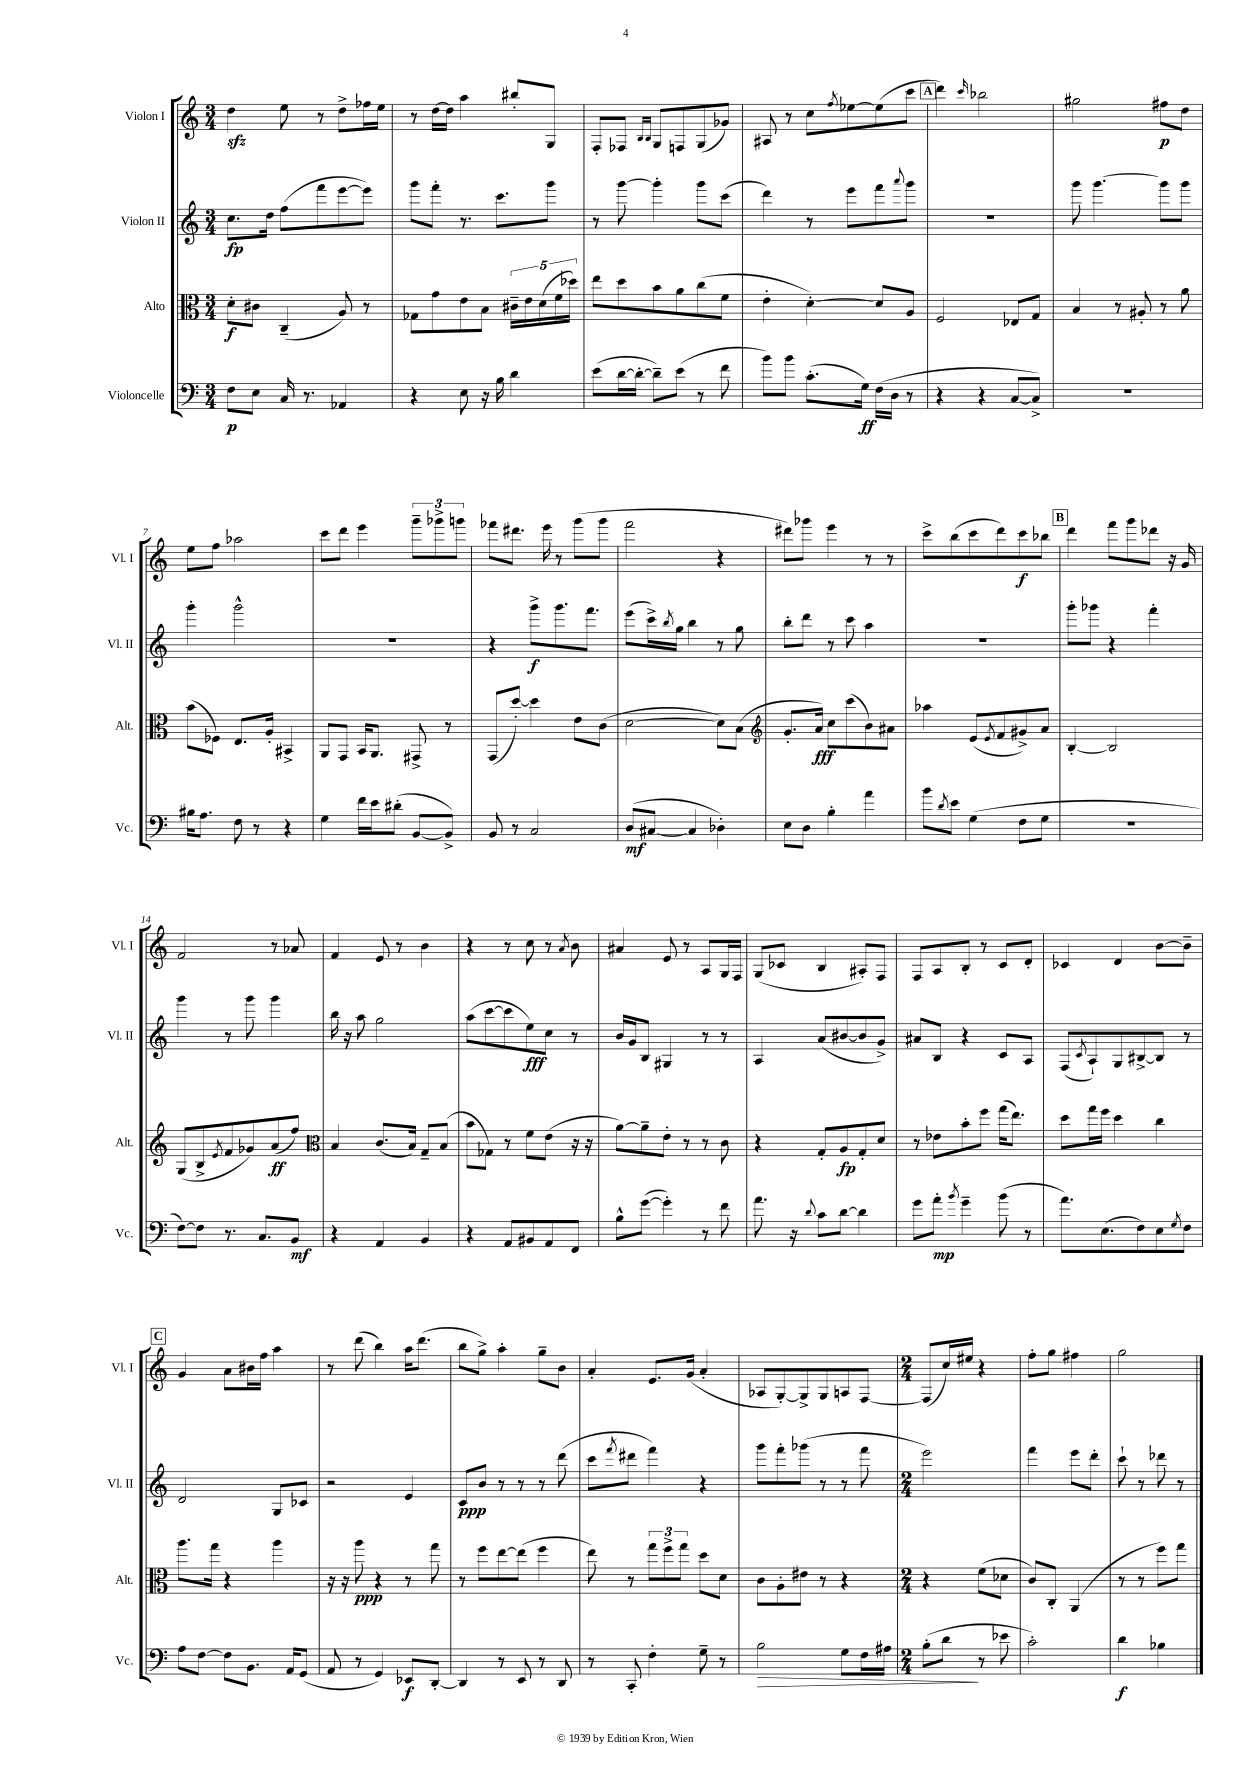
<<
\new StaffGroup <<
\new Staff = "s0" \with { instrumentName = "Violon I" shortInstrumentName = "Vl. I" } {
    \clef treble \key c \major \numericTimeSignature \time 3/4
    d''4\sfz e''8 r8 d''8-> fes''16 e''16 |
    r8 d''16~ d''16 a''4 bis''8-. g8 |
    f8-. fes8 \grace { b16 b16 } g8 f8 g8( ges'8) |
    ais8 r8 c''8 \acciaccatura { f''8 } ees''8~ ees''8( c'''8 |
    \mark \markup { \box "A" } d'''4) \grace { c'''16 } bes''2 |
    gis''2 fis''8\p d''8 |
    e''8 f''8 aes''2 |
    c'''8 d'''8 e'''4 \tuplet 3/2 { g'''8-- ges'''8-> g'''8 } |
    fes'''8 dis'''8. e'''16 r8 g'''8( g'''8 |
    f'''2 r4 |
    dis'''8) ges'''8 e'''4 r8 r8 |
    c'''8-> b''8( c'''8 d'''8) c'''8\f bes''8 |
    \mark \markup { \box "B" } d'''4 f'''8 g'''8 des'''8 r16 g'16 |
    f'2 r8 aes'8 |
    f'4 e'8 r8 b'4 |
    r4 r8 c''8 r8 \acciaccatura { a'8 } b'8 |
    ais'4 e'8 r8 a8 g16 f16 |
    g8( ces'8 b4 ais8-.) f8 |
    f8 a8 b8-. r8 c'8 d'8-. |
    ces'4 d'4 b'8~ b'8-- |
    \mark \markup { \box "C" } g'4 a'8 bis'16 f''16 a''4 |
    r8 d'''8( b''4) a''16 d'''8.( |
    b''8 g''8->) a''4-. g''8-- b'8 |
    a'4-. e'8. g'16( a'4-. |
    aes8 g8~-.) g8-> g8 a8 f8~ |
    \numericTimeSignature \time 2/4 f8( c''16) eis''16 r4 |
    f''8-. g''8 fis''4 |
    g''2 \bar "|." |
}
\new Staff = "s1" \with { instrumentName = "Violon II" shortInstrumentName = "Vl. II" } {
    \clef treble \key c \major \numericTimeSignature \time 3/4
    c''8.\fp d''16 f''8( f'''8 e'''8~ e'''8) |
    g'''8 f'''8-. r8. c'''8. g'''8 |
    r8 g'''8~ g'''4-. g'''8 c'''8( |
    d'''4) r8 e'''8 f'''8 \appoggiatura { a'''8 } g'''8 |
    \mark \markup { \box "A" } R2. |
    g'''8 g'''4.~ g'''8 g'''8 |
    g'''4-. g'''2-^ |
    R2. |
    r4 g'''8->\f g'''8. f'''8. |
    e'''8( c'''16->) \acciaccatura { b''8 } g''16 b''4 r8 g''8 |
    b''8-. d'''8 r8 c'''8 a''4 |
    R2. |
    \mark \markup { \box "B" } g'''8-. ges'''8 r4 f'''4-. |
    g'''4 r8 g'''8 g'''4 |
    b''16 r16 a''8 g''2 |
    a''8( c'''8~ c'''8 e''8\fff) c''8 r8 |
    b'16 g'16 b8 gis4 r8 r8 |
    a4 a'8( bis'8~ bis'8 g'8->) |
    ais'8 b8 r4 c'8 a8 |
    f8( \acciaccatura { c'8 } a8-!) g8 bis8~-> bis8 r8 |
    \mark \markup { \box "C" } d'2 g8 ces'8 |
    r2 e'4 |
    c'8\ppp b'8 r8 r8 r8 d'''8( |
    c'''8 \acciaccatura { f'''8 } dis'''8 f'''4) r4 |
    g'''8 f'''8-. ges'''8( r8 r8 f'''8 |
    \numericTimeSignature \time 2/4 e'''2) |
    f'''4 e'''8 d'''8-. |
    c'''8-! r8 des'''8 r8 \bar "|." |
}
\new Staff = "s2" \with { instrumentName = "Alto" shortInstrumentName = "Alt." } {
    \clef alto \key c \major \numericTimeSignature \time 3/4
    d'8-.\f cis'8 c4--( a8) r8 |
    ges8 g'8 e'8 b8 \tuplet 5/4 { cis'16-- e'16 d'16( f'16 des''16) } |
    e''8 d''8 b'8 a'8 c''8( f'8 |
    e'4-. d'4~-.) d'8 a8 |
    \mark \markup { \box "A" } f2 ees8 g8 |
    b4 r8 ais8-. r8 a'8 |
    b'8( fes8) e8. a16-. bis,4-> |
    a,8 g,8 b,16 a,8. gis,8-> r8 |
    g,8( d''8~-.) d''4 e'8 c'8( |
    d'2~ d'8) b8( |
    \clef treble g'8.-. a'16\fff) c''8 c'''8( b'8) ais'8 |
    aes''4 e'8( \acciaccatura { e'8 } f'8 gis'8->) a'8 |
    \mark \markup { \box "B" } b4~-. b2 |
    g8( b8-> \acciaccatura { e'8 } f'8 ges'8) a'8\ff( f''8) |
    \clef alto b4 c'8.( b16) g8-- b8( |
    b'8 ges8) r8 f'8 e'8( r16 r16 |
    a'8~) a'8-- e'8-. r8 r8 c'8 |
    r4 g8-. a8\fp g8-. d'8 |
    r8 ees'8 b'8-. f''8 g''16( e''8.) |
    d''8 g''16 f''16 d''4 c''4 |
    \mark \markup { \box "C" } a''8. g''16 r4 a''4 |
    r16 r16 a''8\ppp r4 r8 g''8 |
    r8 f''8 e''8~ e''8( f''4 |
    e''8) r8 \tuplet 3/2 { g''8 f''8-> g''8 } d''8 d'8 |
    c'8 a8-. eis'8 r8 r4 |
    \numericTimeSignature \time 2/4 r4 f'8( des'8 |
    c'8) c8-. a,4( |
    r8 r8 f''8) g''8 \bar "|." |
}
\new Staff = "s3" \with { instrumentName = "Violoncelle" shortInstrumentName = "Vc." } {
    \clef bass \key c \major \numericTimeSignature \time 3/4
    f8\p e8 c16 r8. aes,4 |
    r4 e8 r16 b16 d'4 |
    e'8( d'16~ d'16~-. d'8--) e'8( r8 f'8 |
    b'8) b'8 c'8.-.( g16\ff) f16( d16 r8 |
    \mark \markup { \box "A" } r4 r4 c8~ c8->) |
    R2. |
    bis16 a8. f8 r8 r4 |
    g4 f'16 e'16 dis'8-.( b,8~ b,8->) |
    b,8 r8 c2 |
    d8\mf( cis8~ cis4 des4-.) |
    e8 d8 b4-. a'4 |
    b'8 \acciaccatura { d'8 } e'8 g4( f8 g8 |
    \mark \markup { \box "B" } R2. |
    f8~) f8 r8. c8. b,8\mf |
    r4 a,4 b,4 |
    r4 a,8 bis,8 a,8 f,8 |
    b8-^ g'8~( g'4-.) r8 f'8 |
    a'8. r16 \appoggiatura { d'8 } c'8 d'8~ d'4 |
    g'8 a'8-.\mp \acciaccatura { b'8 } g'4-- b'8( r8 |
    a'8.) e8.( f8) e8 \acciaccatura { g8 } f8 |
    \mark \markup { \box "C" } a8 f8~ f8 b,8. a,16 g,8( |
    a,8 r8 g,4) ees,8\f d,8~-. |
    d,4 r8 e,8 r8 d,8 |
    r8 c,8-. f4-. g8-- r8 |
    b2\> g8 f16 ais16 |
    \numericTimeSignature \time 2/4 b8-.( d'8\! r8 ees'8 |
    c'2-.) |
    d'4\f bes4 \bar "|." |
}
>>
>>
